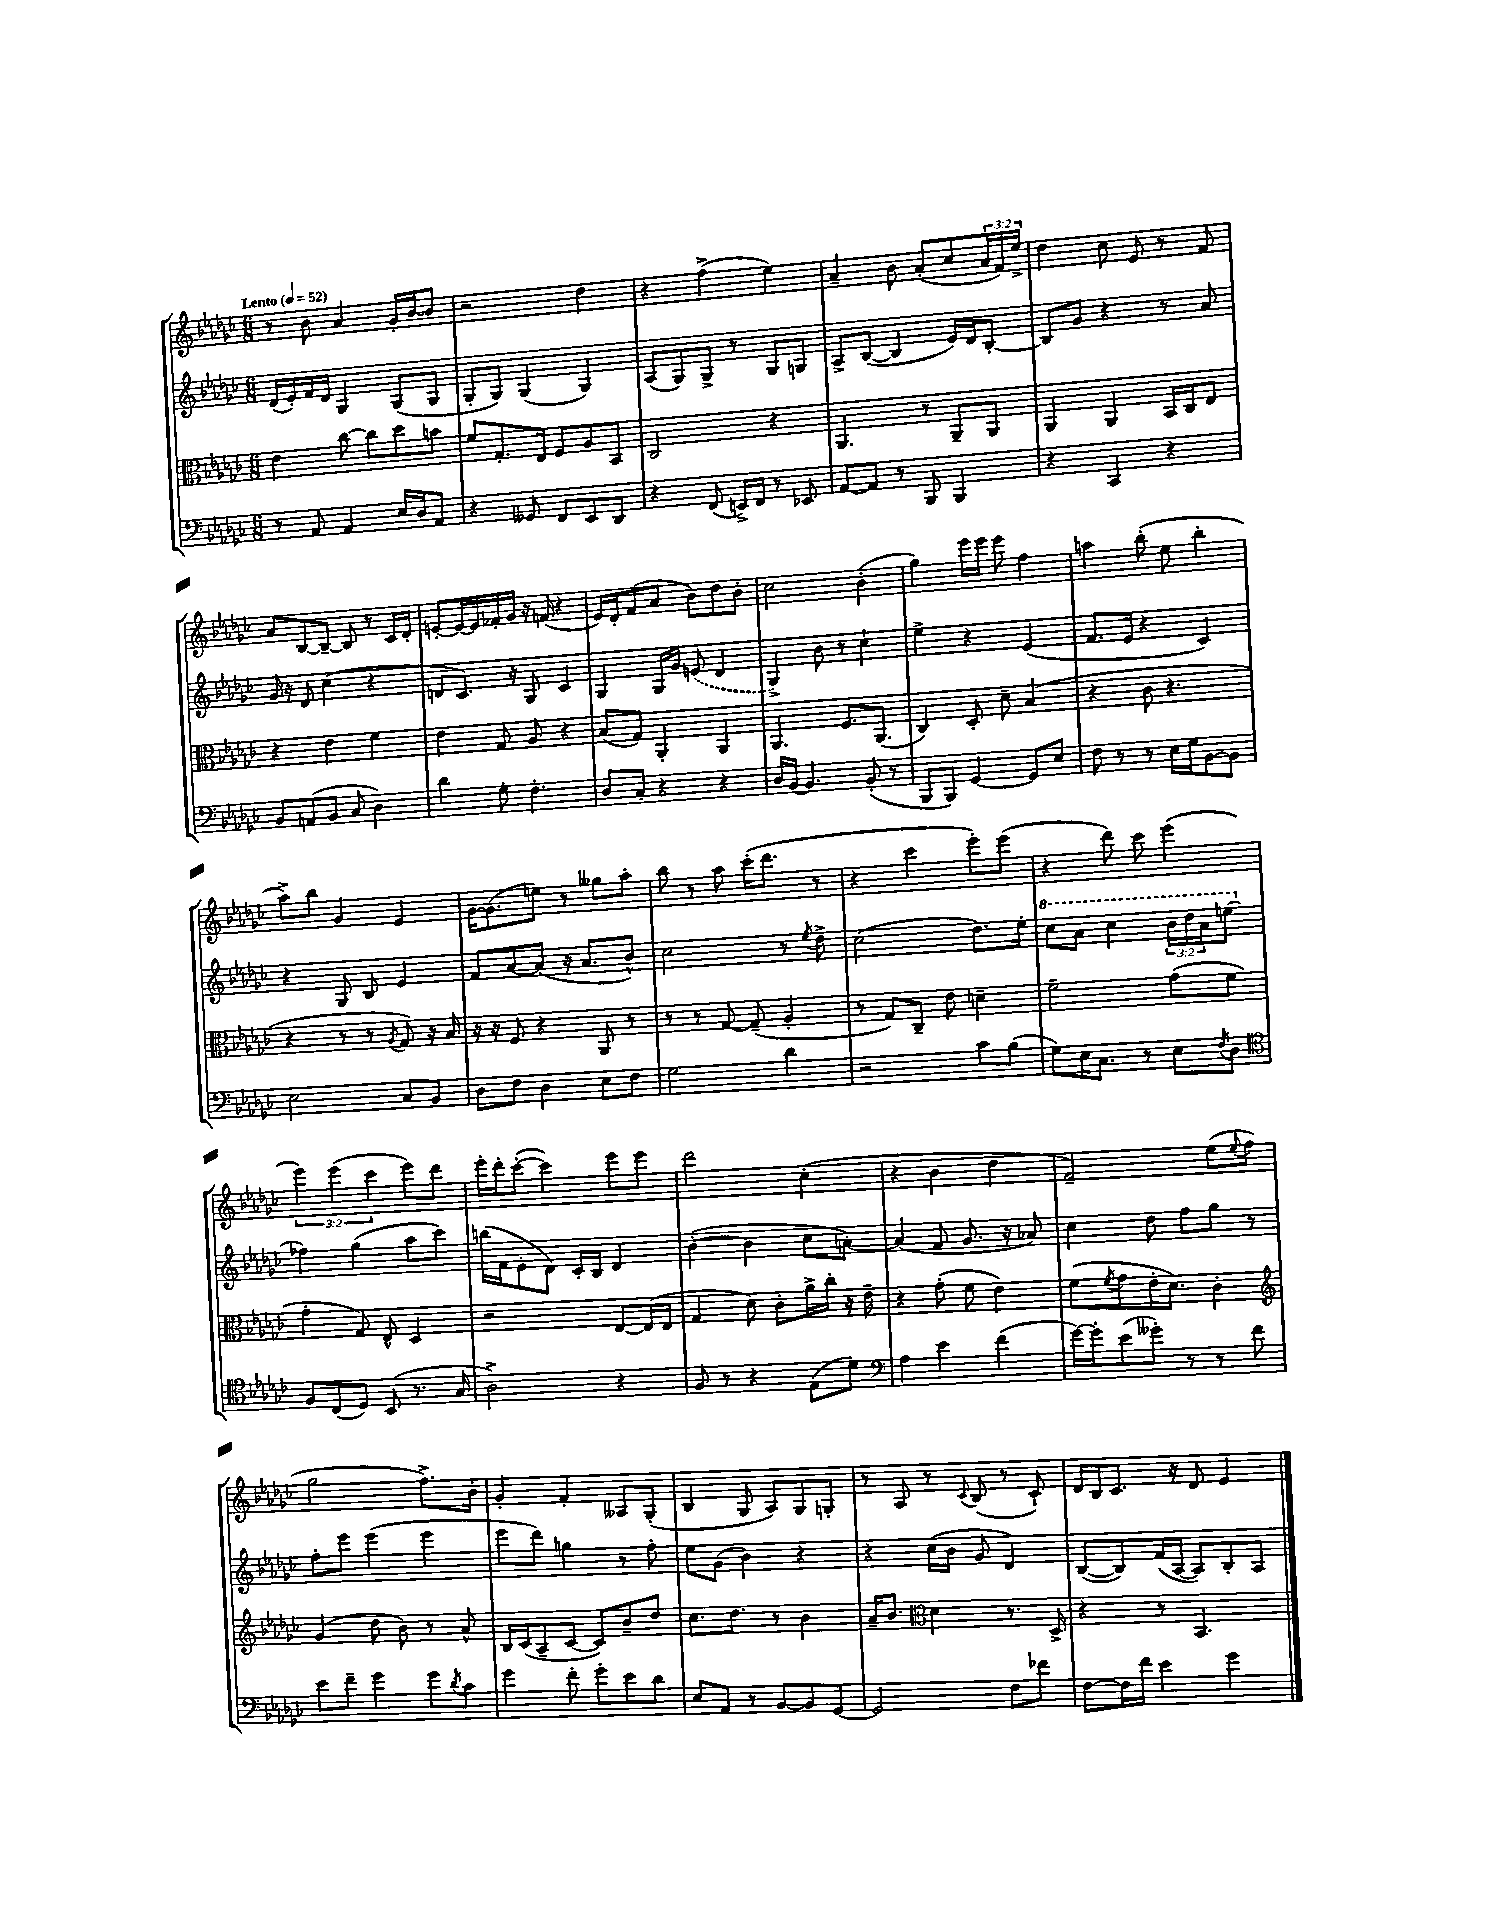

**kern	**kern	**kern	**kern
*part4	*part3	*part2	*part1
*staff4	*staff3	*staff2	*staff1
*clefF4	*clefC3	*clefG2	*clefG2
*k[b-e-a-d-g-c-]	*k[b-e-a-d-g-c-]	*k[b-e-a-d-g-c-]	*k[b-e-a-d-g-c-]
*M6/8	*M6/8	*M6/8	*M6/8
*MM52	*MM52	*MM52	*MM52
=1	=1	=1	=1
!	!	!	!LO:TX:a:B:t=Lento
8r	4e-\	(16d-/LL	8r
.	.	16e-'/)	.
8AA-/	.	16f/	8b-\
.	.	16d-/JJ	.
4AA-/	[8cc-\	4G-/	4a-/
.	8cc-\L]	.	.
16E-/LL	8dd-\	(8G-/L	16g-'/LL
16D-/J	.	.	[16b-/J
8AA-/J	8bn\J	8G-/J	8b-/J]
=2	=2	=2	=2
4r	8f/L	8G-'/L	2r
.	8.G-'/	8G-/J)	.
8GG--X/	.	(4G-/	.
.	16E-/Jk	.	.
8FF/L	8F/L	.	.
8EE-/	8A-/	4G-/)	4dd-\
8DD-/J	8BB-/J	.	.
=3	=3	=3	=3
4r	2C-/	(8A-/L	4r
.	.	8G-/)	.
(8FF/	.	8G-^/J	(4ff^\
16EEn^/LL)	.	8r	.
16FF/JJ	.	.	.
8r	4r	8G-/L	4ee-\)
8EE-X/	.	8Gn/J	.
=4	=4	=4	=4
[8AA-/L	4.AA-/	8A-^/L	4a-~/
8AA-/J]	.	([8B-/J	.
8r	.	4B-/]	8b-\
8BBB-/	8r	.	(8a-'/L
4BBB-/	8AA-~/L	16e-/LL)	8cc-/
.	.	16d-/J	.
.	8AA-/J	[8B-'/J	24a-/L
.	.	.	24f/)
.	.	.	24ee-^/JJ
=5	=5	=5	=5
4r	4AA-/	8B-/L]	4dd-\
.	.	8g-/J	.
4CC-/	4AA-/	4r	8cc-\
.	.	.	8e-/
4r	16BB-/LL	8r	8r
.	16C-/J	.	.
.	8E-/J	8a-/	8f/
!!LO:LB:g=z
=6	=6	=6	=6
8BB-/L	4r	16g-/	8a-/L
.	.	16r	.
(8AAn/	.	8d-/	[8B-/
8BB-/J	4e-\	(4cc-\	8B-~/J_
8C-/	.	.	8B-/]
4D-\)	4f\	4r	8r
.	.	.	16c-/LL
.	.	.	16d-'/JJ
=7	=7	=7	=7
4d-\	4e-\	8dn/L	[8en'/L
.	.	8.c-/J)	16e/L_
.	.	.	16e/]
8G-'\	8G-/	.	16f-X'/
.	.	16r	16g-/JJ
4.F'\	8A-/	8G-/	16r
.	.	.	(16fn/
.	4r	4c-/	4r
=8	=8	=8	=8
8D-/L	(8B-/L	4G-/	16e-/LL)
.	.	.	16d-'/J
8C-'/J	8G-/J)	.	(8f/
4r	4AA-'/	16G-/LL	8a-/J
.	.	16g-/JJ	.
.	.	(8en/	8b-\L)
4r	4AA-/	4d-/	8dd-\
.	.	.	8b-'\J
=9	=9	=9	=9
16D-/LL	4.AA-/	4G-^/)	2cc-\
[16BB-/JJ	.	.	.
4.BB-/]	.	.	.
.	.	8b-\	.
.	8.F/L	8r	.
(8BB-'/	.	4cc-`\	(4b-'\
.	(8.AA-/J	.	.
8r	.	.	.
=10	=10	=10	=10
8BBB-/L	4C-/)	4ee-^\	4gg-\)
8BBB-/J)	.	.	.
[4GG-/	8D-'/	4r	16eee-\LL
.	.	.	16eee-\JJ
.	8d-~\	.	8eee-\
8GG-/L]	(4B-/	(4e-/	4ff\
8E-/J	.	.	.
=11	=11	=11	=11
8F\	4r	8.f/L	4aan\
8r	.	.	.
.	.	16e-/Jk	.
8r	8c-\	4r	(8bb-'\
16E-\LL	4.r	.	8ee-\
16G-\J	.	.	.
[8BB-\	.	4c-/)	4bb-'\
8BB-\J]	.	.	.
!!LO:LB:g=z
=12	=12	=12	=12
2E-\	4r	4r	8aa-^\L)
.	.	.	8bb-\J
.	8r	8G-/	4g-/
.	8r	8B-/	.
.	8qA-/	.	.
8C-/L	8G-/)	4e-/	4e-/
8BB-/J	16r	.	.
.	16B-/	.	.
=13	=13	=13	=13
8D-\L	16r	8f/L	[16g-\KL
.	16r	.	(8.g-\]
8F\J	8F/	[8a-/	.
4D-\	4r	(8a-/J]	8een\J)
.	.	16r	8r
.	.	8.a-/L	.
8E-\L	8AA-/	.	8gg--X\L
8F\J	8r	8b-^^/J)	8aa-'\J
=14	=14	=14	=14
2G-\	8r	2cc-\	8bb-\
.	8r	.	8r
.	[8G-/	.	8aa-\
.	(8G-~/]	.	(16ccc-'\KL
.	.	.	8.ddd-\J
4d-\	4A-'/	8r	.
.	.	8qee-/	.
.	.	8dd-^\	8r
=15	=15	=15	=15
2r	8r	(2cc-\	4r
.	8G-/L)	.	.
.	8C-~/J	.	4ccc-\
.	8e-\	.	.
8c-\L	4dn~\	8.dd-\L)	8eee-'\L)
(8B-\J	.	.	(8eee-\J
.	.	16ee-'\Jk	.
=16	=16	=16	=16
*	*	*8va	*
8G-\L)	2f~\	8ccc-\L	4r
16E-\K	.	8aa-\J	.
8.C-\J	.	.	.
.	.	4ccc-\	8ddd-\)
8r	.	.	8ccc-\
8E-\L	(8g-\L	24bb-\LL	(4eee-\
.	.	24ddd-\	.
.	.	24aa-\J	.
8qF/	.	.	.
8D-\J	8f\J	(8eeen\J	.
!!LO:LB:g=z
=17	=17	=17	=17
*clefC4	*	*	*
*	*	*X8va	*
8F/L	4g-'\	4ff-X\)	6eee-\)
(8C-/	.	.	.
.	.	.	(6eee-\
8D-/J)	8G-/)	(4gg-\	.
.	.	.	6ccc-\
(8BB-/	8E-^^/	.	.
8.r	4D-/	8aa-\L	8eee-\L)
.	.	8ccc-\J)	8ddd-\J
16G-/	.	.	.
=18	=18	=18	=18
2A-^\)	2r	(16bbn\LL	16eee-'\LL
.	.	16f\J	16ddd-'\J
.	.	8e-'\	([8ccc-'\J
.	.	8d-\J)	4ccc-\])
.	.	16c-'/LL	.
.	.	16B-/JJ	.
4r	[8E-/L	4d-/	8eee-\L
.	(16E-/L]	.	8eee-\J
.	16E-/JJ	.	.
=19	=19	=19	=19
8F/	4G-/	([4b-'\	2ddd-\
8r	.	.	.
4r	8d-\)	4b-\]	.
.	8c-'\L	.	.
(8E-\L	16a-^\L	8cc-\L	(4cc-'\
.	16cc-'\JJ	.	.
8d-\J)	16r	[8an'\J)	.
.	16e-~\	.	.
=20	=20	=20	=20
*clefF4	*	*	*
4A-\	4r	(4a/]	4r
4e-\	(8g-'\	8f/	4b-\
.	8f\	8.g-/	.
(4f\	4e-\)	.	4dd-\
.	.	16r	.
.	.	8a-X/)	.
=21	=21	=21	=21
[16g-\LL)	(8f\L	4cc-\	2f~/)
16g-'\J]	.	.	.
.	8qf/	.	.
(8e-\	8g-\	.	.
8g--X'\J)	16e-'\K	8dd-\	.
.	8.d-\J)	.	.
8r	.	8ff\L	.
8r	4c-'\	8gg-\J	(8ee-\L
.	.	.	8qqee-/
8f\	.	8r	8ff\J
!!LO:LB:g=z
=22	=22	=22	=22
*	*clefG2	*	*
8e-\L	(4g-/	8ff'\L	2gg-\
8f~\J	.	8eee-\J	.
4g-\	8dd-\	(4eee-\	.
.	8b-\)	.	.
8g-\L	8r	4eee-\	8.ff^\L)
8qd-/	.	.	.
8c-\J	8a-^^/	.	.
.	.	.	16b-'\Jk
=23	=23	=23	=23
4g-\	16B-/LL	8eee-\L	4g-'/
.	(16c-/J	.	.
.	8A-~/	8ddd-\J)	.
8f'\	[8c-/J	4ggn\	4f'/
8g-'\L	8c-/L])	.	.
8e-\	8b-~/	8r	8A--X/L
8d-\J	8dd-/J	8ff'\	(8G-'/J
=24	=24	=24	=24
8E-/L	8.cc-\L	8ee-\L	4B-/
8AA-/J	.	(8g-\J	.
.	8.dd-\J	.	.
8r	.	4b-\)	8G-/
[8BB-/L	8r	.	8A-/L)
8BB-/]	4b-\	4r	8G-/
[8GG-/J	.	.	8Gn'/J
=25	=25	=25	=25
2GG-/]	16a-~/KL	4r	8r
.	8.b-/J	.	.
.	.	.	8A-/
*	*clefC3	*	*
.	4d-\	(16cc-\LL	8r
.	.	16b-\JJ	.
.	.	.	8qqc-/
.	.	8g-/	(8B-/
8F\L	8.r	4d-/)	8r
8f-X\J	.	.	8c-`/)
.	16D-^/	.	.
=26	=26	=26	=26
[8F\L	4r	([8B-/L	16d-/LL
.	.	.	16B-/J
16F\L]	.	8B-/])	8.c-/J
16f\JJ	.	.	.
4e-\	8r	(16f/L	.
.	.	[16A-/JJ	16r
.	4.BB-/	8A-/L])	8d-/
4g-\	.	8B-'/	4e-/
.	.	8A-/J	.
==	==	==	==
*-	*-	*-	*-
